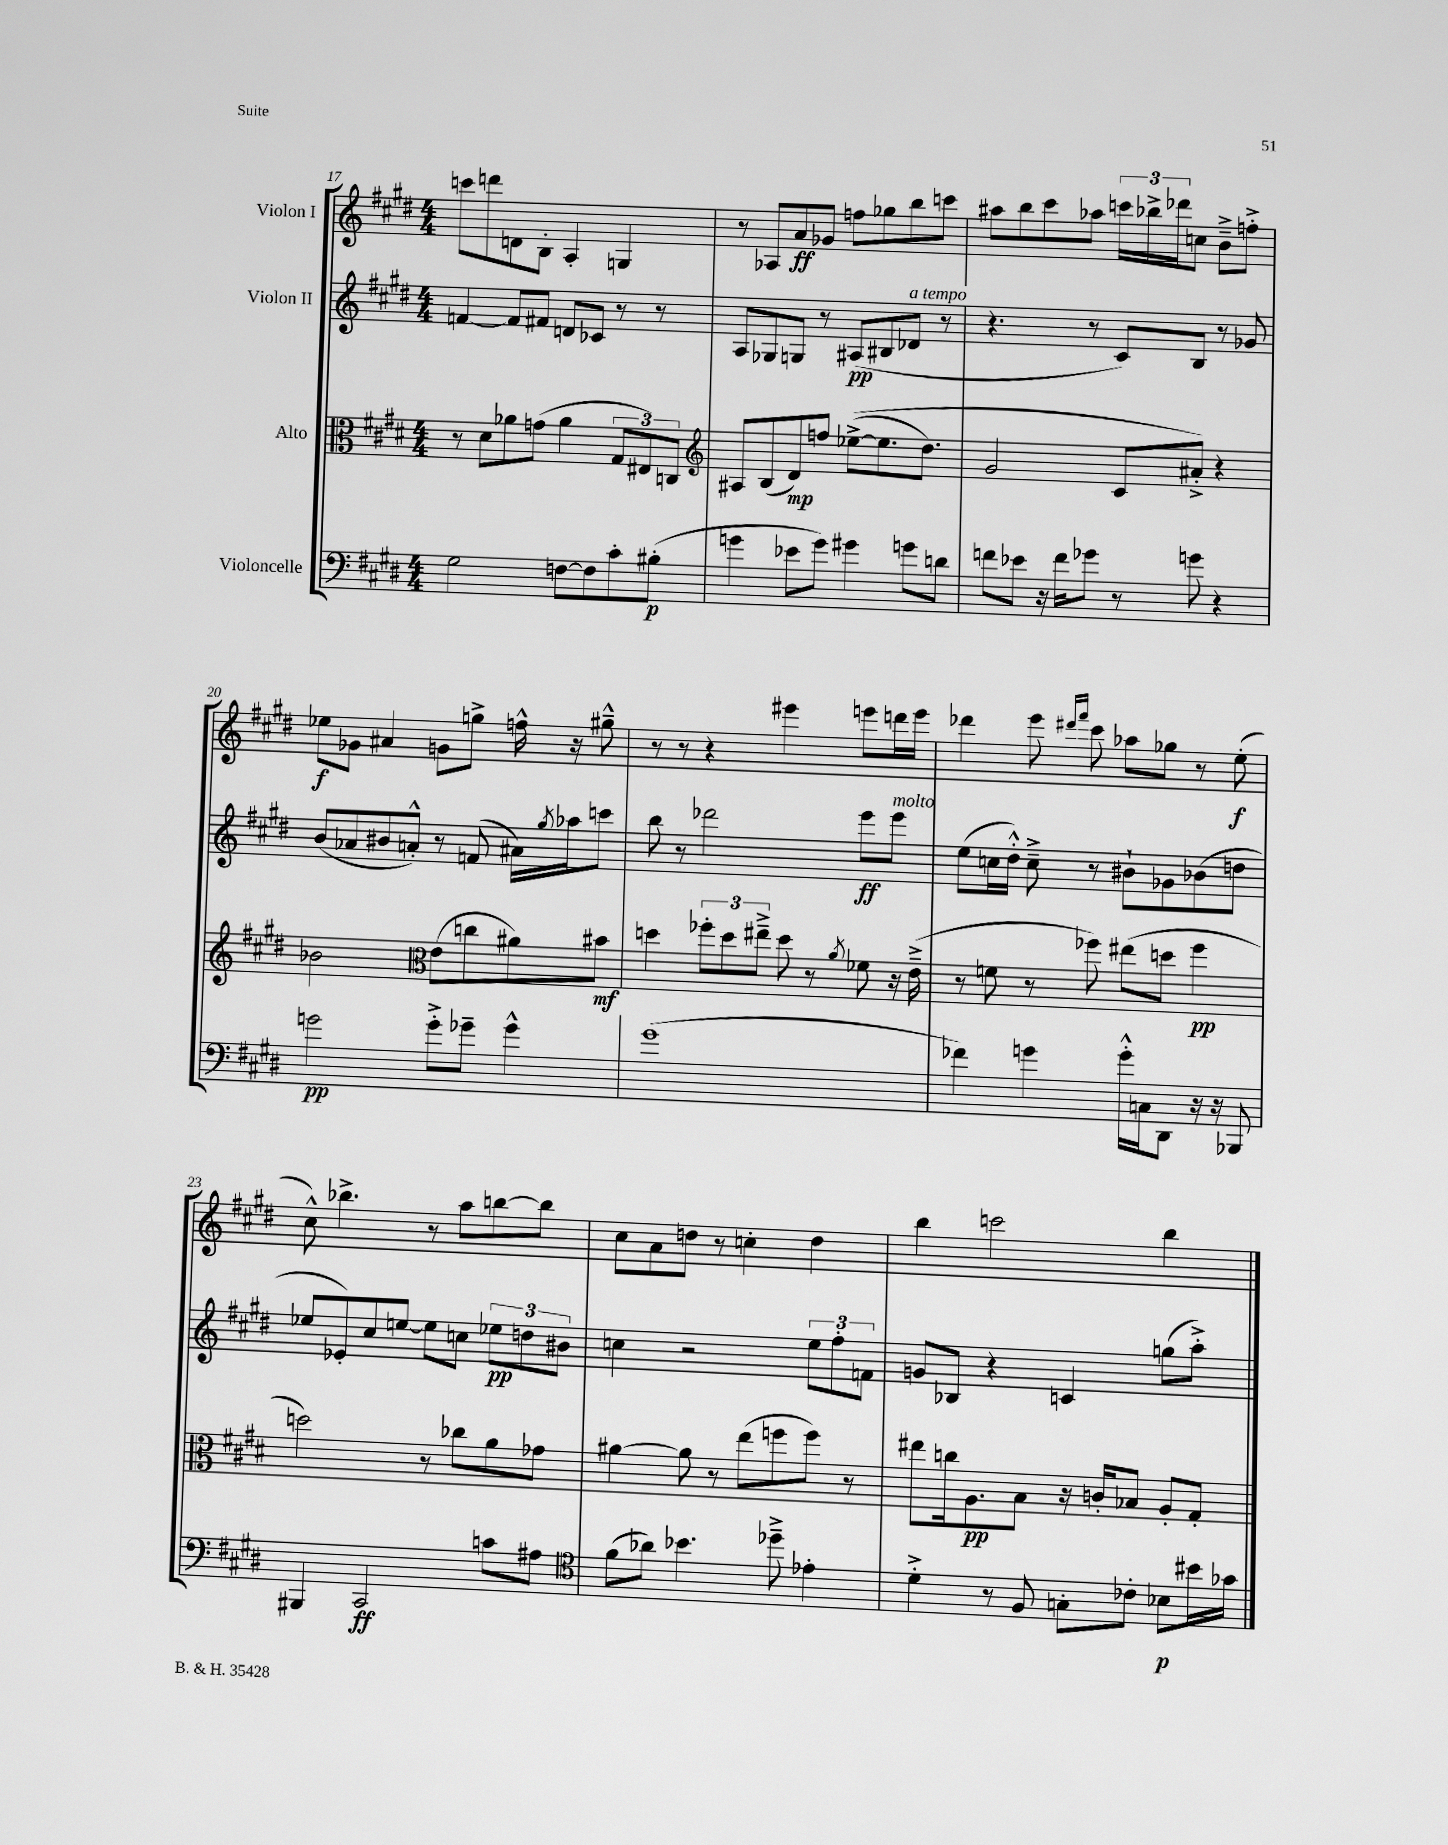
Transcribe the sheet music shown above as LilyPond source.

<<
\new StaffGroup <<
\new Staff = "s0" \with { instrumentName = "Violon I" } {
    \clef treble \key e \major \numericTimeSignature \time 4/4
    c'''8 d'''8 d'8 b8-. a4-. g4 |
    r8 aes8 a'8\ff ges'8 f''8 ges''8 b''8 c'''8 |
    ais''8 b''8 cis'''8 aes''8 \tuplet 3/2 { c'''16 bes''16-> des'''16 } c''8 b'8---> f''8-.-> |
    ees''8\f ges'8 ais'4 g'8 g''8-> f''16-^ r16 gis''8---^ |
    r8 r8 r4 eis'''4 e'''8 d'''16 e'''16 |
    des'''4 e'''8 \grace { dis'''16 fis'''16 } cis'''8 aes''8 ges''8 r8 e''8-.\f( |
    cis''8-^) bes''4.-> r8 a''8 b''8~ b''8 |
    cis''8 a'8 d''8 r8 c''4-. d''4 |
    b''4 c'''2 b''4 \bar "|." |
}
\new Staff = "s1" \with { instrumentName = "Violon II" } {
    \clef treble \key e \major \numericTimeSignature \time 4/4
    f'4~ f'8 fis'8 d'8 ces'8 r8 r8 |
    a8 ges8 g8 r8 ais8\pp( bis8 des'8^\markup { \italic "a tempo" } r8 |
    r4. r8 cis'8) b8 r8 ges'8 |
    b'8( aes'8 bis'8 a'8-.-^) r8 f'8( ais'16) \acciaccatura { gis''8 } aes''16 c'''8 |
    b''8 r8 des'''2 e'''8\ff e'''8^\markup { \italic "molto" } |
    e''8( c''16 dis''16-.-^) c''8---> r8 bis'8-! ges'8 bes'8( d''8 |
    ees''8 ees'8-.) cis''8 e''8~ e''8 c''8 \tuplet 3/2 { ees''8\pp d''8 bis'8 } |
    c''4 r2 \tuplet 3/2 { e''8 fis''8-. f'8 } |
    g'8 bes8 r4 c'4 g''8( a''8-.->) \bar "|." |
}
\new Staff = "s2" \with { instrumentName = "Alto" } {
    \clef alto \key e \major \numericTimeSignature \time 4/4
    r8 dis'8 aes'8 g'8( aes'4 \tuplet 3/2 { gis8 eis8) c8 } |
    \clef treble ais8 b8( dis'8\mp) f''8 ees''8~->(\( ees''8. dis''8.) |
    gis'2 cis'8 ais'8-.->\) r4 |
    bes'2 \clef alto e'8( c''8 ais'8) bis'8\mf |
    d''4 \tuplet 3/2 { fes''8-. d''8 eis''8---> } d''8 r8 \acciaccatura { a'8 } fes'8 r16 e'16--->( |
    r8 f'8 r8 fes''8) eis''8( d''8 fes''4\pp |
    d''2) r8 ces''8 a'8 ges'8 |
    ais'4~ ais'8 r8 e''8( f''8 f''8) r8 |
    eis''8 c''16 a8.\pp b8 r16 c'16-. bes8 a8-. gis8-. \bar "|." |
}
\new Staff = "s3" \with { instrumentName = "Violoncelle" } {
    \clef bass \key e \major \numericTimeSignature \time 4/4
    gis2 f8~ f8 cis'8-. bis8-.\p( |
    g'4 ees'8 g'8) gis'4 g'8 d'8 |
    f'8 ees'8 r16 f'16 ges'8 r8 g'8 r4 |
    g'2\pp g'8-.-> ges'8-- ges'4-^ |
    gis'1( |
    fes'4) g'4 g'16-.-^ c16 dis,8 r16 r16 bes,,8 |
    bis,,4 cis,2\ff c'8 ais8 |
    \clef tenor fis'8( aes'8) bes'4. des''8---> ees'4-. |
    dis'4-.-> r8 fis8 g8-. ces'8-. bes8\p bis'16 ges'16 \bar "|." |
}
>>
>>
\layout { \context { \Score currentBarNumber = #17 } }
